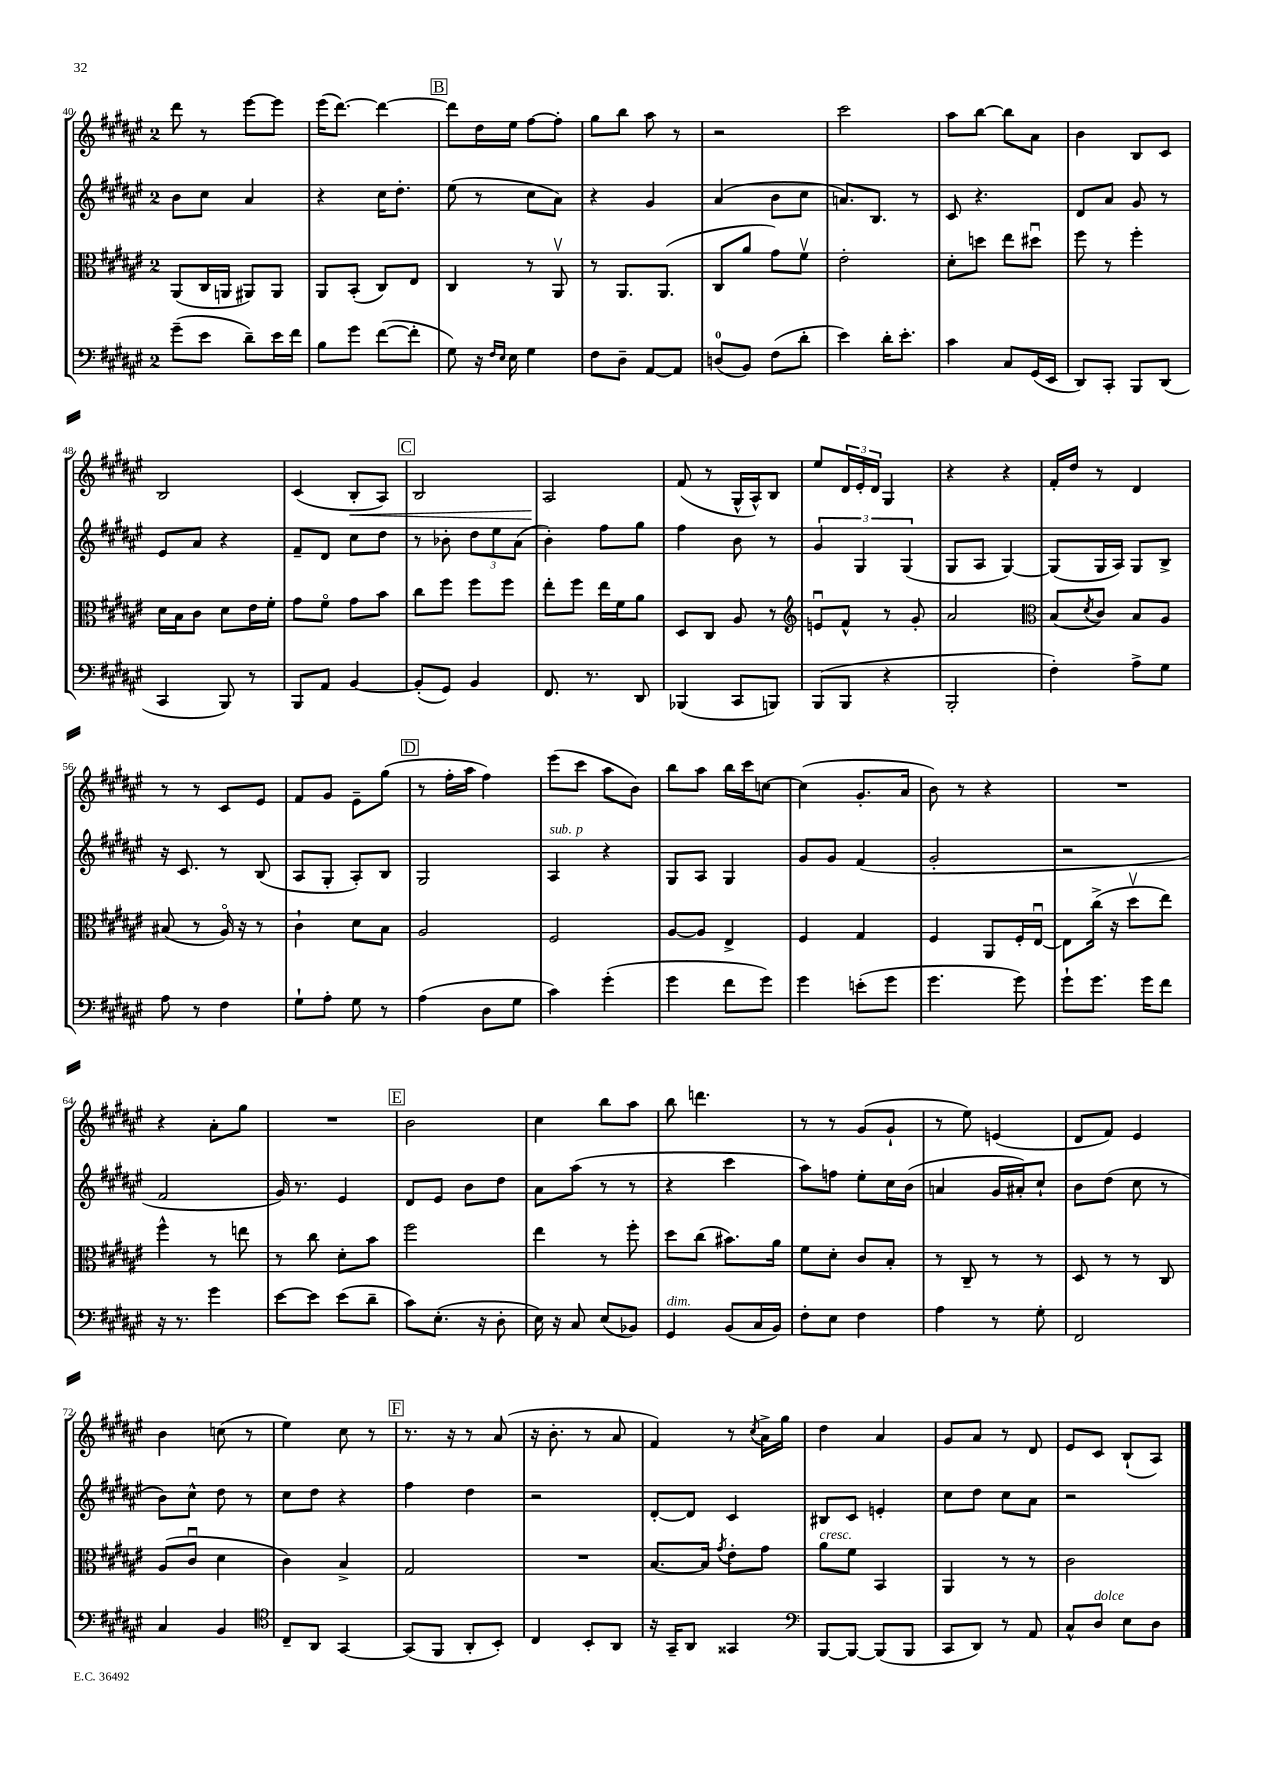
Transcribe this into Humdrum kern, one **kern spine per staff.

**kern	**kern	**kern	**kern	**dynam
*part4	*part3	*part2	*part1	*part1
*staff4	*staff3	*staff2	*staff1	*staff1
*clefF4	*clefC3	*clefG2	*clefG2	*
*k[f#c#g#d#a#e#]	*k[f#c#g#d#a#e#]	*k[f#c#g#d#a#e#]	*k[f#c#g#d#a#e#]	*
*M2/4	*M2/4	*M2/4	*M2/4	*
=40	=40	=40	=40	=40
(8g#~\L	(8AA#/L	8b\L	8ddd#\	.
8e#\J	16C#/L	8cc#\J	8r	.
.	16AAn/JJ	.	.	.
8d#~\L)	8AA#X/L)	4a#/	[8eee#\L	.
16e#\L	8AA#/J	.	8eee#\J]	.
16f#\JJ	.	.	.	.
=41	=41	=41	=41	=41
8B\L	8AA#/L	4r	(16eee#\KL	.
.	.	.	[8.ddd#\J)	.
8g#\J	(8BB'/J	.	.	.
([8f#\L	8C#/L)	16cc#\KL	4ddd#\_	.
.	.	8.dd#'\J	.	.
8f#'\J]	8E#/J	.	.	.
!!LO:REH:place=s1:t=B
=42	=42	=42	=42	=42
8G#\)	4C#/	(8ee#\	8ddd#\L]	.
16r	.	8r	16dd#\L	.
16qqF#/LL	.	.	.	.
16qqE#/JJ	.	.	.	.
16E#\	.	.	16ee#\JJ	.
4G#\	8r	8cc#\L	[8ff#\L	.
.	8AA#v/	8a#\J)	8ff#'\J]	.
=43	=43	=43	=43	=43
8F#\L	8r	4r	8gg#\L	.
8D#~\J	8.AA#/L	.	8bb\J	.
[8AA#/L	.	4g#/	8aa#\	.
.	(8.AA#/J	.	.	.
8AA#/J]	.	.	8r	.
=44	=44	=44	=44	=44
(8Dn/L	8C#/L	(4a#/	2r	.
8BB/J)	8a#/J	.	.	.
(8F#\L	8g#\L)	8b\L	.	.
8d#'\J	8f#v\J	8cc#\J	.	.
=45	=45	=45	=45	=45
4e#\)	2e#'\	8.an/L)	2ccc#\	.
.	.	8.B/J	.	.
16d#'\KL	.	.	.	.
8.e#'\J	.	.	.	.
.	.	8r	.	.
=46	=46	=46	=46	=46
4c#\	8d#'\L	8c#/	8aa#\L	.
.	8ddn\J	4.r	[8bb\J	.
8C#/L	8ee#\L	.	8bb\L]	.
(16GG#/L	8dd#Xu\J	.	8a#\J	.
16EE#/JJ	.	.	.	.
=47	=47	=47	=47	=47
8DD#/L)	8ff#\	8d#/L	4b\	.
8CC#'/J	8r	8a#/J	.	.
8BBB/L	4ff#'\	8g#/	8B/L	.
(8DD#/J	.	8r	8c#/J	.
!!LO:LB:g=z
=48	=48	=48	=48	=48
4CC#/	16d#\LL	8e#/L	2B/	.
.	16B\J	.	.	.
.	8c#\J	8a#/J	.	.
8BBB/)	8d#\L	4r	.	.
8r	16e#\L	.	.	.
.	16f#'\JJ	.	.	.
=49	=49	=49	=49	=49
8BBB/L	8g#\L	8f#~/L	(4c#/	.
8AA#/J	8f#\J	8d#/J	.	.
!	!	!	!	!LO:HP:b
[4BB/	8g#\L	8cc#\L	8B'/L	<
.	8b\J	8dd#\J	8A#/J)	.
!!LO:REH:place=s1:t=C
=50	=50	=50	=50	=50
(8BB'/L]	8cc#\L	8r	2B/	.
8GG#/J)	8ff#\J	8b-X'\	.	.
4BB/	8ff#\L	12dd#\L	.	.
.	.	12ee#\	.	.
.	8ff#\J	.	.	.
.	.	(12a#\J	.	.
=51	=51	=51	=51	=51
8.FF#/	8ee#'\L	4b'\)	2A#/	.
.	8ff#\J	.	.	.
8.r	.	.	.	.
.	16ee#\LL	8ff#\L	.	.
.	16f#\J	.	.	.
8DD#/	8a#\J	8gg#\J	.	.
.	.	.	.	[
=52	=52	=52	=52	=52
(4BBB-X/	8D#/L	4ff#\	(8f#/	.
.	8C#/J	.	8r	.
8CC#/L	8A#/	8b\	16G#^^/LL	.
.	.	.	16A#^^/J)	.
8BBBn/J)	8r	8r	8B/J	.
=53	=53	=53	=53	=53
*	*clefG2	*	*	*
(8BBB/L	8enu/L	6g#/	8ee#/L	.
8BBB/J	8f#^^/J	.	24d#/L	.
.	.	6G#/	24e#'/	.
.	.	.	24d#/JJ	.
4r	8r	.	4G#/	.
.	.	(6G#/	.	.
.	8g#'/	.	.	.
=54	=54	=54	=54	=54
2BBB'/	2a#/	8G#/L	4r	.
.	.	8A#/J	.	.
.	.	[4G#/)	4r	.
=55	=55	=55	=55	=55
*	*clefC3	*	*	*
4F#'\)	(8B/L	(8G#/L]	16f#'/LL	.
.	.	.	16dd#/JJ	.
.	8qd#/	.	.	.
.	8c#/J)	16G#/L	8r	.
.	.	16A#/JJ)	.	.
8A#^\L	8B/L	8G#/L	4d#/	.
8G#\J	8A#/J	8B^/J	.	.
!!LO:LB:g=z
=56	=56	=56	=56	=56
8A#\	(8B#X/	16r	8r	.
.	.	8.c#/	.	.
8r	8r	.	8r	.
4F#\	16A#/)	8r	8c#/L	.
.	16r	.	.	.
.	8r	(8B/	8e#/J	.
=57	=57	=57	=57	=57
8G#`\L	4c#`\	8A#/L	8f#/L	.
8A#'\J	.	8G#'/J	8g#/J	.
8G#\	8d#\L	8A#'/L)	8e#~\L	.
8r	8B\J	8B/J	(8gg#\J	.
!!LO:REH:place=s1:t=D
=58	=58	=58	=58	=58
(4A#\	2A#/	2G#/	8r	.
.	.	.	16ff#'\LL	.
.	.	.	16aa#\JJ	.
8D#\L	.	.	4ff#\)	.
8G#\J	.	.	.	.
=59	=59	=59	=59	=59
!	!	!LO:TX:a:i:t=sub. p	!	!
4c#\)	2F#/	4A#/	(8eee#\L	.
.	.	.	8ccc#\J	.
(4g#'\	.	4r	8aa#\L	.
.	.	.	8b\J)	.
=60	=60	=60	=60	=60
4g#\	[8A#/L	8G#/L	8bb\L	.
.	8A#/J]	8A#/J	8aa#\J	.
8f#\L	4E#^/	4G#/	16bb\LL	.
.	.	.	16ccc#\J	.
8g#\J)	.	.	[8ccn\J	.
=61	=61	=61	=61	=61
4g#\	4F#/	8g#/L	(4cc\]	.
.	.	8g#/J	.	.
(8en'\L	4G#/	(4f#/	8.g#'/L	.
8g#\J	.	.	.	.
.	.	.	16a#/Jk	.
=62	=62	=62	=62	=62
4.g#\	4F#/	2g#'/	8b\)	.
.	.	.	8r	.
.	8AA#/L	.	4r	.
8g#\)	16F#'/L	.	.	.
.	[16E#u/JJ	.	.	.
=63	=63	=63	=63	=63
8g#`\L	8E#\L]	2r	2r	.
8.g#\J	(16cc#^\Jk	.	.	.
.	16r	.	.	.
.	8dd#v\L	.	.	.
16g#\KL	.	.	.	.
8f#\J	8ee#\J)	.	.	.
!!LO:LB:g=z
=64	=64	=64	=64	=64
16r	4ff#^^\	2f#/	4r	.
8.r	.	.	.	.
4g#\	8r	.	8a#'\L	.
.	8een\	.	8gg#\J	.
=65	=65	=65	=65	=65
[8e#\L	8r	16g#/)	2r	.
.	.	8.r	.	.
8e#\J]	8cc#\	.	.	.
(8e#\L	8d#'\L	4e#/	.	.
8d#~\J	8b\J	.	.	.
!!LO:REH:place=s1:t=E
=66	=66	=66	=66	=66
8c#\L)	2ff#\	8d#/L	2b\	.
(8.E#'\J	.	8e#/J	.	.
.	.	8b\L	.	.
16r	.	.	.	.
8D#'\	.	8dd#\J	.	.
=67	=67	=67	=67	=67
16E#\)	4ee#\	8a#\L	4cc#\	.
16r	.	.	.	.
8C#/	.	(8aa#\J	.	.
(8E#/L	8r	8r	8bb\L	.
8BB-X/J)	8ff#'\	8r	8aa#\J	.
=68	=68	=68	=68	=68
!LO:TX:a:i:t=dim.	!	!	!	!
4GG#/	8dd#\L	4r	8bb\	.
.	(8cc#\J	.	4.dddn\	.
(8BB/L	8.b#X\L)	4ccc#\	.	.
16C#/L	.	.	.	.
16BB/JJ)	16a#\Jk	.	.	.
=69	=69	=69	=69	=69
8F#'\L	8f#\L	8aa#\L)	8r	.
8E#\J	8d#'\J	8ffn\J	8r	.
4F#\	8c#/L	8ee#'\L	(8g#/L	.
.	8B'/J	16cc#\L	8g#`/J	.
.	.	(16b\JJ	.	.
=70	=70	=70	=70	=70
4A#\	8r	4an/	8r	.
.	8C#~/	.	8ee#\)	.
8r	8r	16g#/LL	(4en/	.
.	.	16a#X'/J)	.	.
8G#'\	8r	8cc#`/J	.	.
=71	=71	=71	=71	=71
2FF#/	8D#/	8b\L	8d#/L	.
.	8r	(8dd#\J	8f#/J)	.
.	8r	8cc#\	4e#/	.
.	8C#/	8r	.	.
!!LO:LB:g=z
=72	=72	=72	=72	=72
4C#/	(8A#/L	8b\L)	4b\	.
.	8c#u/J	8cc#^^\J	.	.
4BB/	4d#\	8dd#\	(8ccn\	.
.	.	8r	8r	.
=73	=73	=73	=73	=73
*clefC4	*	*	*	*
8C#~/L	4c#\)	8cc#\L	4ee#\)	.
8AA#/J	.	8dd#\J	.	.
[4GG#/	4B^/	4r	8cc#\	.
.	.	.	8r	.
!!LO:REH:place=s1:t=F
=74	=74	=74	=74	=74
(8GG#/L]	2G#/	4ff#\	8.r	.
8FF#/J	.	.	.	.
.	.	.	16r	.
8AA#'/L	.	4dd#\	8r	.
8BB'/J)	.	.	(8a#/	.
=75	=75	=75	=75	=75
4C#/	2r	2r	16r	.
.	.	.	8.b'\	.
8BB'/L	.	.	8r	.
8AA#/J	.	.	8a#/	.
=76	=76	=76	=76	=76
16r	[8.B/L	[8d#'/L	4f#/)	.
16GG#~/KL	.	.	.	.
8AA#/J	.	8d#/J]	.	.
.	16B/Jk]	.	.	.
.	8qg#/	.	.	.
4GG##X/	8e#'\L	4c#/	8r	.
.	.	.	8qcc#/	.
.	8g#\J	.	16a#^\LL	.
.	.	.	16gg#\JJ	.
=77	=77	=77	=77	=77
*clefF4	*	*	*	*
!	!LO:TX:a:i:t=cresc.	!	!	!
[8BBB/L	8a#\L	8B#X/L	4dd#\	.
8BBB/J_	8f#\J	8c#/J	.	.
(8BBB/L]	4BB/	4en'/	4a#/	.
8BBB/J	.	.	.	.
=78	=78	=78	=78	=78
8CC#/L	4AA#/	8cc#\L	8g#/L	.
8DD#/J)	.	8dd#\J	8a#/J	.
8r	8r	8cc#\L	8r	.
8AA#/	8r	8a#\J	8d#/	.
=79	=79	=79	=79	=79
8C#^^/L	2c#\	2r	8e#/L	.
!LO:TX:a:i:t=dolce	!	!	!	!
8D#/J	.	.	8c#/J	.
8E#\L	.	.	(8B`/L	.
8D#\J	.	.	8A#/J)	.
==	==	==	==	==
*-	*-	*-	*-	*-
